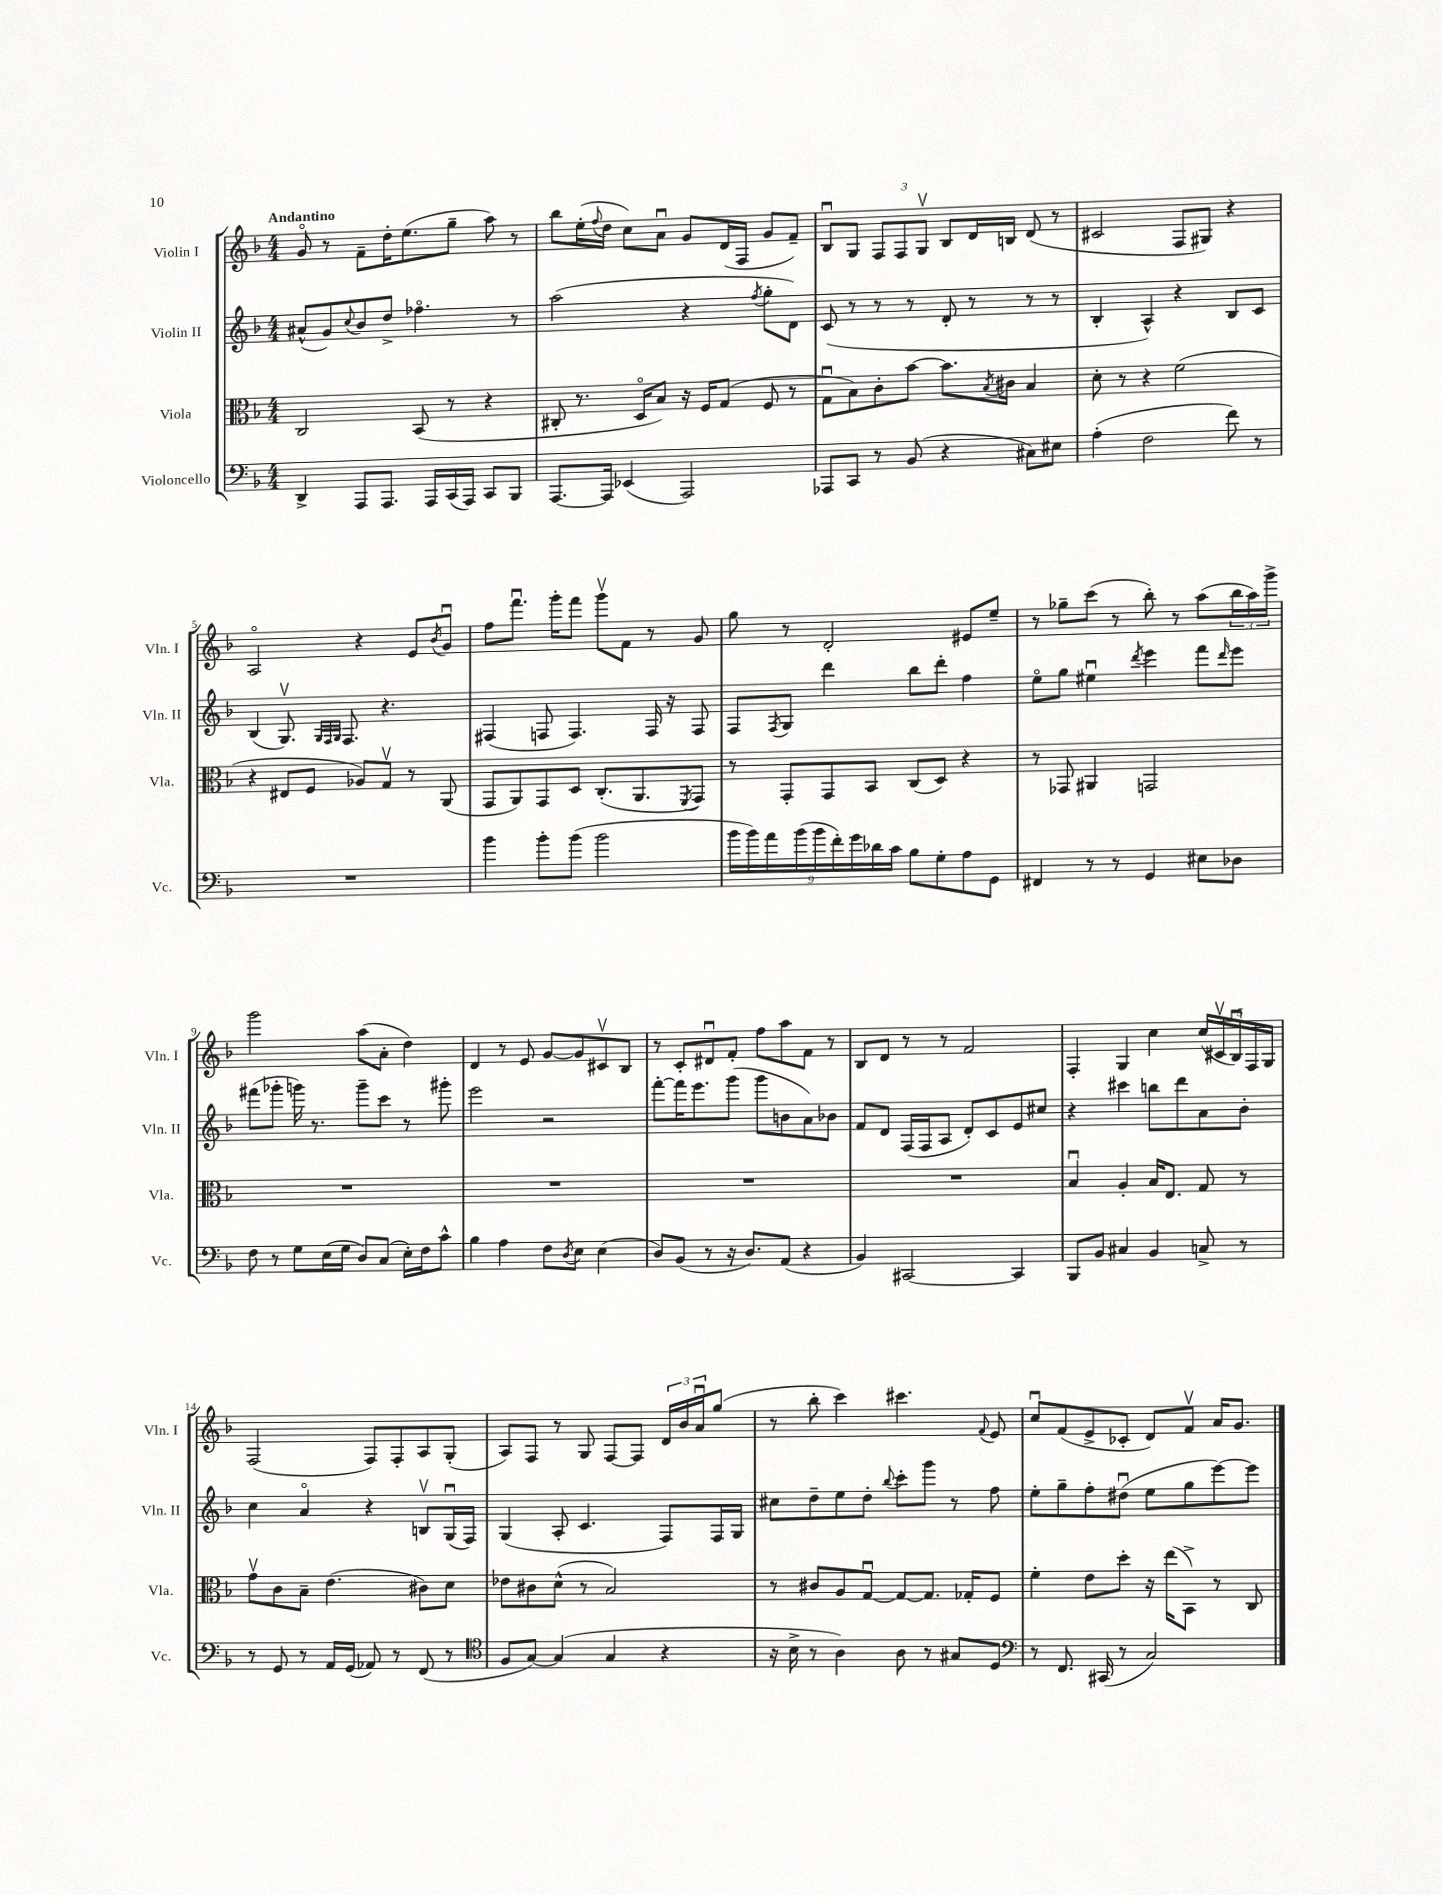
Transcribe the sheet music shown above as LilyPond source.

<<
\new StaffGroup <<
\new Staff = "s0" \with { instrumentName = "Violin I" shortInstrumentName = "Vln. I" } {
    \clef treble \key f \major \numericTimeSignature \time 4/4 \tempo "Andantino"
    g'8\flageolet r8 f'8-- d''16-. e''8.( g''8-- a''8) r8 |
    bes''8 e''16-.( \appoggiatura { f''8 } d''16 c''8) a'8\downbow g'8 d'16( f16 g'8 f'8--) |
    bes8\downbow g8 \tuplet 3/2 { f8 f8 g8\upbow } bes8 d'16 b16 d'8( r8 |
    cis'2 f8 gis8) r4 |
    a2\flageolet r4 e'8 \acciaccatura { bes'8 } g'8\downbow |
    f''8 f'''8.\downbow g'''16-. f'''8 g'''8\upbow f'8 r8 g'8 |
    g''8 r8 d'2-. eis'8 e''8-- |
    r8 ges''8-- c'''8( r8 bes''8-.) r8 a''8( \tuplet 3/2 { bes''16 a''16) g'''16-> } |
    g'''2 a''8( a'8-. d''4) |
    d'4 r8 e'8 g'8~ g'8 cis'8\upbow bes8 |
    r8 c'8-. dis'8\downbow f'8-. f''8 a''8 f'8 r8 |
    bes8 d'8 r8 r8 f'2 |
    f4-. g4 c''4 \tuplet 5/4 { c''16( cis'16\upbow bes16\downbow) f16 g16 } |
    f2( f8) f8-. a8 g8-.( |
    a8) f8 r8 g8 f8~ f8 \tuplet 3/2 { d'16 bes'16 a'16\downbow } g''8( |
    r8 bes''8-. c'''4) cis'''4. \appoggiatura { f'8 } e'8 |
    c''8\downbow f'8( e'8-> ces'8-. d'8) f'8\upbow a'16 g'8. \bar "|." |
}
\new Staff = "s1" \with { instrumentName = "Violin II" shortInstrumentName = "Vln. II" } {
    \clef treble \key f \major \numericTimeSignature \time 4/4
    ais'8-^( g'8) \appoggiatura { c''8 } bes'8 d''8-> fes''4.\flageolet r8 |
    a''2( r4 \acciaccatura { f''8 } g''8-. d'8) |
    c'8( r8 r8 r8 d'8-. r8 r8 r8 |
    bes4-. a4-^) r4 bes8 c'8 |
    bes4( g8.\upbow) \grace { g32 f32 g32 } f8. r4. |
    fis4( f8 f4.) f16 r16 f8 |
    f8 \acciaccatura { f8 } g8 d'''4 bes''8 d'''8-. f''4 |
    e''8\flageolet g''8 eis''4\downbow \acciaccatura { d'''8 } e'''4 f'''8 \grace { d'''16 } e'''8 |
    fis'''8( ges'''8-. g'''16) r8. g'''8-- c'''8 r8 gis'''8-. |
    e'''2 r2 |
    f'''8~-. f'''16 e'''8. g'''8( g'''8 b'8 a'8) bes'8 |
    f'8 d'8 f16( f16 a8 d'8-.) c'8 e'8 cis''8 |
    r4 cis'''4 b''8 d'''8 a'8 bes'8-. |
    c''4 a'4\flageolet r4 b8\upbow g16\downbow( f16) |
    g4( a8-. c'4. f8) f16 g16 |
    cis''8 d''8-- e''8 d''8-. \appoggiatura { bes''8 } c'''8-. g'''8 r8 f''8 |
    e''8-. g''8-- f''8-. dis''8\downbow( e''8 g''8 e'''8~) e'''8 \bar "|." |
}
\new Staff = "s2" \with { instrumentName = "Viola" shortInstrumentName = "Vla." } {
    \clef alto \key f \major \numericTimeSignature \time 4/4
    c2 bes,8( r8 r4 |
    cis8-. r8. d16\flageolet bes8) r16 f16 g8( f8 r8 |
    g8\downbow bes8) c'8-. bes'8~ bes'8. \acciaccatura { bes8 } cis'16 bes4 |
    d'8-. r8 r4 f'2( |
    r4 eis8 f8 aes8) g8\upbow r8 a,8( |
    g,8 a,8) g,8 d8 c8.-.( a,8. \acciaccatura { f,8 } g,8) |
    r8 g,8-. g,8 bes,8 c8( d8) r4 |
    r8 ges,8 ais,4 g,2 |
    R1 |
    R1 |
    R1 |
    R1 |
    bes4\downbow a4-. bes16 e8. g8 r8 |
    g'8\upbow c'8 bes8-- e'4.( cis'8) d'8 |
    ees'8 cis'8 d'8-^( r8 bes2) |
    r8 cis'8 a8 g8~\downbow g8~ g8. ges16-. f8 |
    f'4-. e'8 d''8-. r16 e''16( bes,8->) r8 c8 \bar "|." |
}
\new Staff = "s3" \with { instrumentName = "Violoncello" shortInstrumentName = "Vc." } {
    \clef bass \key f \major \numericTimeSignature \time 4/4
    d,4-> a,,8 a,,8. a,,16 c,16( a,,16) c,8 bes,,8 |
    a,,8.~ a,,16 ees,4( a,,2) |
    aes,,8 c,8 r8 bes,8( r4 cis8) eis8 |
    a4-.( f2 f'8) r8 |
    R1 |
    bes'4 bes'8-. bes'8( bes'2 |
    \tuplet 9/8 { bes'16 bes'16) a'16 bes'16( bes'16 f'16-.) g'16 des'16 c'16 } bes8 g8-. a8 g,8 |
    fis,4 r8 r8 g,4 eis8 des8 |
    f8 r8 g8 e16( g16 d8) c8( e16-.) f16 c'8-^ |
    bes4 a4 f8 \acciaccatura { d8 } e8 e4( |
    d8) bes,8( r8 r16 d8.) a,8( r4 |
    bes,4) cis,2~ cis,4 |
    bes,,8 bes,8 cis4 bes,4 c8-> r8 |
    r8 g,8 r8 a,16 g,16( aes,8) r8 f,8( r8 |
    \clef tenor f8 g8~) g4( g4 r4 |
    r16 bes16-> r8 a4) a8 r8 gis8 d8 |
    \clef bass r8 f,8. cis,16( r8 c2) \bar "|." |
}
>>
>>
